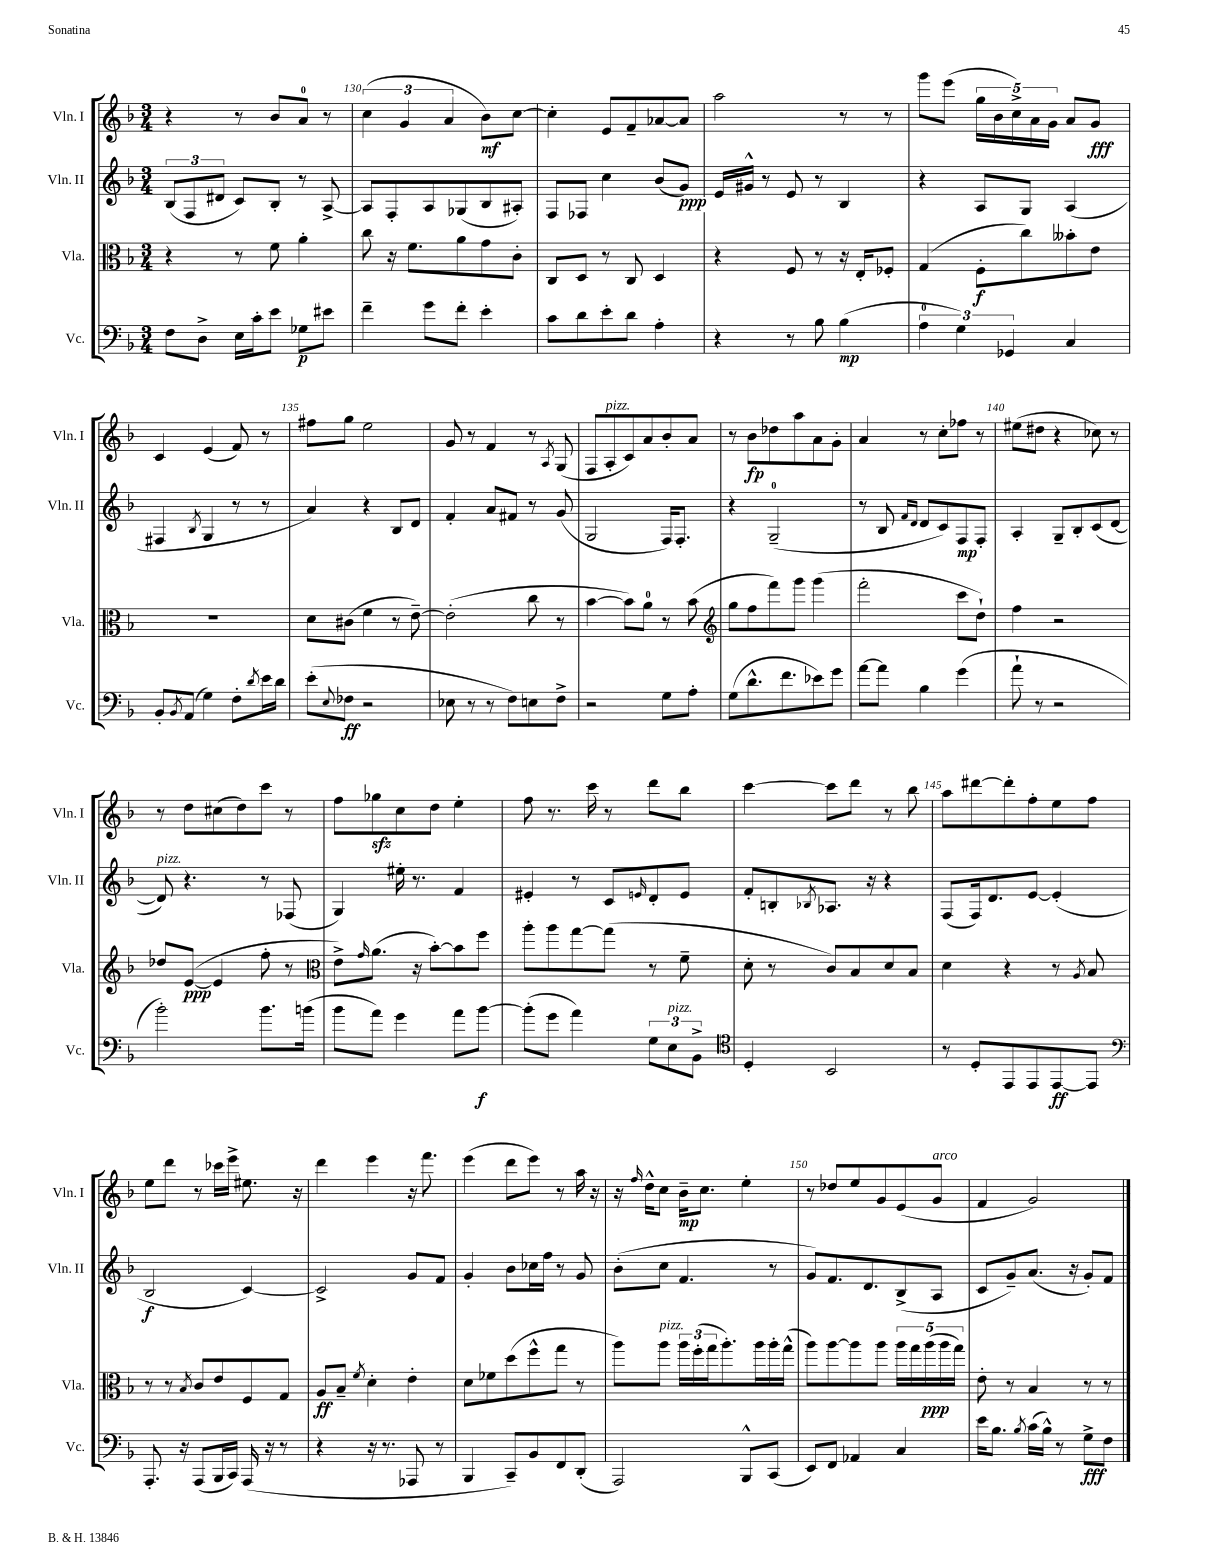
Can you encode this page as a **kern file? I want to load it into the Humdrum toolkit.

**kern	**dynam	**kern	**dynam	**kern	**dynam	**kern	**dynam
*part4	*part4	*part3	*part3	*part2	*part2	*part1	*part1
*staff4	*staff4	*staff3	*staff3	*staff2	*staff2	*staff1	*staff1
*I"Vc.	*	*I"Vla.	*	*I"Vln. II	*	*I"Vln. I	*
*I'Vc.	*	*I'Vla.	*	*I'Vln. II	*	*I'Vln. I	*
*clefF4	*	*clefC3	*	*clefG2	*	*clefG2	*
*k[b-]	*	*k[b-]	*	*k[b-]	*	*k[b-]	*
*M3/4	*	*M3/4	*	*M3/4	*	*M3/4	*
=129	=129	=129	=129	=129	=129	=129	=129
8F\L	.	4r	.	(12B-/L	.	4r	.
.	.	.	.	12F/	.	.	.
8D^\J	.	.	.	.	.	.	.
.	.	.	.	12d#X/J	.	.	.
16E\LL	.	8r	.	8c/L)	.	8r	.
16c'\J	.	.	.	.	.	.	.
8e\J	.	8f\	.	8B-'/J	.	8b-/L	.
8G-X\L	p	4a'\	.	8r	.	8a/J	.
8e#X\J	.	.	.	[8A^/	.	8r	.
=130	=130	=130	=130	=130	=130	=130	=130
4f~\	.	8cc\	.	8A/L]	.	(6cc\	.
.	.	16r	.	8F'/	.	.	.
.	.	.	.	.	.	6g/	.
.	.	8.f\L	.	.	.	.	.
8g\L	.	.	.	8A/	.	.	.
.	.	.	.	.	.	6a/	.
8f'\J	.	8a\	.	(8G-X/	.	.	.
4e'\	.	8g\	.	8B-/	.	8b-\L)	mf
.	.	8c'\J	.	8A#X'/J)	.	[8cc\J	.
=131	=131	=131	=131	=131	=131	=131	=131
8c\L	.	8C/L	.	8F/L	.	4cc'\]	.
8d\	.	8D/J	.	8F-X/J	.	.	.
8e'\	.	8r	.	4cc\	.	8e/L	.
8d\J	.	8C/	.	.	.	8f~/	.
4A'\	.	4D/	.	(8b-/L	.	[8a-X/	.
.	.	.	.	8g/J)	ppp	8a-/J]	.
=132	=132	=132	=132	=132	=132	=132	=132
4r	.	4r	.	16e/LL	.	2aa\	.
.	.	.	.	16g#X^^/JJ	.	.	.
.	.	.	.	8r	.	.	.
8r	.	8F/	.	8e/	.	.	.
8B-\	.	8r	.	8r	.	.	.
(4B-\	mp	16r	.	4B-/	.	8r	.
.	.	16E'/KL	.	.	.	.	.
.	.	8F-X'/J	.	.	.	8r	.
=133	=133	=133	=133	=133	=133	=133	=133
6A\	.	(4G/	.	4r	.	8ggg\L	.
.	.	.	.	.	.	(8eee\J	.
6G\)	.	.	.	.	.	.	.
.	.	8F'\L	f	8A/L	.	20gg\LL	.
.	.	.	.	.	.	20b-\	.
6GG-X/	.	.	.	.	.	.	.
.	.	.	.	.	.	20cc^\)	.
.	.	8cc\)	.	8G/J	.	.	.
.	.	.	.	.	.	20a\	.
.	.	.	.	.	.	20g\JJ	.
4C/	.	8b--X'\	.	(4A/	.	8a/L	.
.	.	8e\J	.	.	.	8g/J	fff
!!LO:LB:g=z
=134	=134	=134	=134	=134	=134	=134	=134
8BB-'/L	.	2.r	.	4F#X/	.	4c/	.
8qBB-/	.	.	.	.	.	.	.
(8AA/J	.	.	.	.	.	.	.
.	.	.	.	8qB-/	.	.	.
4G\)	.	.	.	4G/	.	(4e/	.
8F'\L	.	.	.	8r	.	8f/)	.
8qd/	.	.	.	.	.	.	.
16e\L	.	.	.	8r	.	8r	.
16d\JJ	.	.	.	.	.	.	.
=135	=135	=135	=135	=135	=135	=135	=135
(8e'\L	.	8d\L	.	4a/)	.	8ff#X\L	.
8qqE/	.	.	.	.	.	.	.
8F-X\J	ff	(8c#X\J	.	.	.	8gg\J	.
2r	.	4f\	.	4r	.	2ee\	.
.	.	8r	.	8B-/L	.	.	.
.	.	[8e~\)	.	8d/J	.	.	.
=136	=136	=136	=136	=136	=136	=136	=136
8E-X\	.	(2e'\]	.	4f'/	.	8g/	.
8r	.	.	.	.	.	8r	.
8r	.	.	.	8a/L	.	4f/	.
8F\L)	.	.	.	8f#X/J	.	.	.
8En\	.	8cc\	.	8r	.	8r	.
.	.	.	.	.	.	8qA/	.
8F^\J	.	8r	.	(8g/	.	(8G/	.
=137	=137	=137	=137	=137	=137	=137	=137
2r	.	[4b-\	.	2G/	.	8F/L	.
!	!	!	!	!	!	!LO:TX:a:i:t=pizz.	!
.	.	.	.	.	.	8A'/	.
.	.	8b-\L])	.	.	.	8c/)	.
.	.	8a\J	.	.	.	8a/	.
8G\L	.	8r	.	16F/KL)	.	8b-'/	.
.	.	.	.	8.F'/J	.	.	.
8A'\J	.	(8b-\	.	.	.	8a/J	.
=138	=138	=138	=138	=138	=138	=138	=138
*	*	*clefG2	*	*	*	*	*
(8G\L	.	8gg\L	.	4r	.	8r	.
8.d^^\	.	8ff\	.	.	.	8b-\L	fp
.	.	8fff\)	.	(2G~/	.	8dd-X\	.
8.f\	.	.	.	.	.	.	.
.	.	8ggg\J	.	.	.	8aa\	.
8e-X\)	.	(4ggg\	.	.	.	8a\	.
8g\J	.	.	.	.	.	8g'\J	.
=139	=139	=139	=139	=139	=139	=139	=139
[8a\L	.	2fff'\	.	8r	.	4a/	.
8a\J]	.	.	.	8B-/	.	.	.
.	.	.	.	16qqf/LL	.	.	.
.	.	.	.	16qqd/JJ	.	.	.
4B-\	.	.	.	8d/L	.	8r	.
.	.	.	.	8c/)	.	8cc'\L	.
(4g\	.	8ccc\L	.	8F/	mp	8ff-X\J	.
.	.	8dd`\J)	.	8F'/J	.	8r	.
=140	=140	=140	=140	=140	=140	=140	=140
8a`\	.	4ff\	.	4A'/	.	(8ee#X\L	.
8r	.	.	.	.	.	8dd#X\J	.
2r	.	2r	.	8G~/L	.	4r	.
.	.	.	.	8B-'/	.	.	.
.	.	.	.	(8c/	.	8cc-X\)	.
.	.	.	.	[8d/J	.	8r	.
!!LO:LB:g=z
=141	=141	=141	=141	=141	=141	=141	=141
!	!	!	!	!LO:TX:a:i:t=pizz.	!	!	!
2b-'\)	.	8dd-X/L	.	8d/])	.	8r	.
.	.	([8e/J	ppp	4.r	.	8dd\L	.
.	.	4e/]	.	.	.	(8cc#X\	.
.	.	.	.	.	.	8dd\)	.
8.b-\L	.	8ff'\	.	8r	.	8ccc\J	.
.	.	8r	.	(8F-X/	.	8r	.
(16bn\Jk	.	.	.	.	.	.	.
=142	=142	=142	=142	=142	=142	=142	=142
*	*	*clefC3	*	*	*	*	*
8b-\L	.	8e^\L)	.	4G/)	.	8ff\L	.
.	.	16qqg/	.	.	.	.	.
8a\J)	.	(8.a\J	.	.	.	8gg-Xzz\	.
4g\	.	.	.	16ee#X'\	.	8cc\	.
.	.	16r	.	8.r	.	.	.
.	.	[8b-'\L)	.	.	.	8dd\J	.
8a\L	.	8b-\]	.	4f/	.	4ee'\	.
[8b-\J	f	8ff\J	.	.	.	.	.
=143	=143	=143	=143	=143	=143	=143	=143
(8b-'\L]	.	8aa'\L	.	4e#X'/	.	8ff\	.
8g\J	.	8aa\	.	.	.	8.r	.
4a\)	.	[8gg\	.	8r	.	.	.
.	.	.	.	.	.	16ccc\	.
.	.	(8gg\J]	.	8c/L	.	8r	.
.	.	.	.	16qqen/	.	.	.
12G\L	.	8r	.	8d'/	.	8ddd\L	.
!LO:TX:a:i:t=pizz.	!	!	!	!	!	!	!
12E\	.	.	.	.	.	.	.
.	.	8f~\	.	8e/J	.	8bb-\J	.
12BB-^\J	.	.	.	.	.	.	.
=144	=144	=144	=144	=144	=144	=144	=144
*clefC4	*	*	*	*	*	*	*
4D'/	.	8d'\	.	8f'/L	.	[4ccc\	.
.	.	8r	.	8Bn'/	.	.	.
.	.	.	.	8qB-X/	.	.	.
2BB-/	.	8c/L)	.	8.A-X/J	.	8ccc\L]	.
.	.	8B-/	.	.	.	8ddd\J	.
.	.	.	.	16r	.	.	.
.	.	8d/	.	4r	.	8r	.
.	.	8B-/J	.	.	.	8bb-\	.
=145	=145	=145	=145	=145	=145	=145	=145
8r	.	4d\	.	(8F/L	.	8aa\L	.
8D'/L	.	.	.	16F/k)	.	[8ddd#X\	.
.	.	.	.	8.d/	.	.	.
8EE/	.	4r	.	.	.	8ddd#'\]	.
8EE/	.	.	.	[8e/J	.	8ff'\	.
[8EE/	ff	8r	.	(4e'/]	.	8ee\	.
.	.	8qA/	.	.	.	.	.
8EE/J]	.	8B-/	.	.	.	8ff\J	.
!!LO:LB:g=z
=146	=146	=146	=146	=146	=146	=146	=146
*clefF4	*	*	*	*	*	*	*
8.AAA'/	.	8r	.	2B-/	f	8ee\L	.
.	.	8r	.	.	.	8ddd\J	.
16r	.	.	.	.	.	.	.
.	.	8qB-/	.	.	.	.	.
(8AAA/L	.	8c/L	.	.	.	8r	.
16BBB-/L	.	8e/	.	.	.	16ccc-X\LL	.
16CC/JJ)	.	.	.	.	.	16eee^\JJ	.
(16AAA/	.	8F/	.	[4c/)	.	8.ee#X\	.
16r	.	.	.	.	.	.	.
8r	.	8G/J	.	.	.	.	.
.	.	.	.	.	.	16r	.
=147	=147	=147	=147	=147	=147	=147	=147
4r	.	8A/L	ff	2c^/]	.	4ddd\	.
.	.	8B-~/J	.	.	.	.	.
.	.	8qf/	.	.	.	.	.
16r	.	4d'\	.	.	.	4eee\	.
8.r	.	.	.	.	.	.	.
8AAA-X/	.	4e'\	.	8g/L	.	16r	.
.	.	.	.	.	.	8.fff\	.
8r	.	.	.	8f/J	.	.	.
=148	=148	=148	=148	=148	=148	=148	=148
4BBB-/	.	8d\L	.	4g'/	.	(4eee\	.
.	.	8f-X\	.	.	.	.	.
8CC~/L)	.	(8dd\	.	8b-\L	.	8ddd\L	.
8BB-/	.	8ff^^\	.	16cc-X\L	.	8eee\J)	.
.	.	.	.	16ff\JJ	.	.	.
8FF/	.	8gg\J	.	8r	.	8r	.
(8DD'/J	.	8r	.	8g/	.	16aa\	.
.	.	.	.	.	.	16r	.
=149	=149	=149	=149	=149	=149	=149	=149
2AAA/)	.	8aa\L)	.	(8b-'\L	.	16r	.
.	.	.	.	.	.	16qqff/	.
.	.	.	.	.	.	16dd^^\KL	.
!	!	!LO:TX:a:i:t=pizz.	!	!	!	!	!
.	.	8aa\J	.	8cc\J	.	8cc\J	.
.	.	24aa\LL	.	4.f/	.	16b-~\KL	mp
.	.	(24ff'\	.	.	.	.	.
.	.	.	.	.	.	8.cc\J	.
.	.	24gg\J	.	.	.	.	.
.	.	8.aa'\)	.	.	.	.	.
8BBB-^^/L	.	.	.	.	.	4ee'\	.
.	.	16aa\L	.	.	.	.	.
(8CC/J	.	16aa'\	.	8r	.	.	.
.	.	(16gg^^\JJ	.	.	.	.	.
=150	=150	=150	=150	=150	=150	=150	=150
8EE/L)	.	8aa\L)	.	8g/L)	.	8r	.
8FF/J	.	[8aa\	.	8.f/	.	8dd-X/L	.
4AA-X/	.	8aa\]	.	.	.	8ee/	.
.	.	.	.	8.d/	.	.	.
.	.	8aa\J	.	.	.	8g/	.
4C/	.	20aa\LL	.	(8B-^/	.	(8e/	.
.	.	20gg\	.	.	.	.	.
.	.	(20aa\	ppp	.	.	.	.
!	!	!	!	!	!	!LO:TX:a:i:t=arco	!
.	.	.	.	8A/J	.	8g/J	.
.	.	20aa\	.	.	.	.	.
.	.	20gg\JJ)	.	.	.	.	.
=151	=151	=151	=151	=151	=151	=151	=151
16e\KL	.	8e'\	.	8c/L	.	4f/	.
8.B-\J	.	.	.	.	.	.	.
.	.	8r	.	8g~/)	.	.	.
8qB-/	.	.	.	.	.	.	.
(16c\LL	.	4B-/	.	(8.a/J	.	2g/)	.
16B-^^\JJ)	.	.	.	.	.	.	.
8r	.	.	.	.	.	.	.
.	.	.	.	16r	.	.	.
8G^\L	fff	8r	.	8g'/L)	.	.	.
8F\J	.	8r	.	8f/J	.	.	.
==	==	==	==	==	==	==	==
*-	*-	*-	*-	*-	*-	*-	*-
